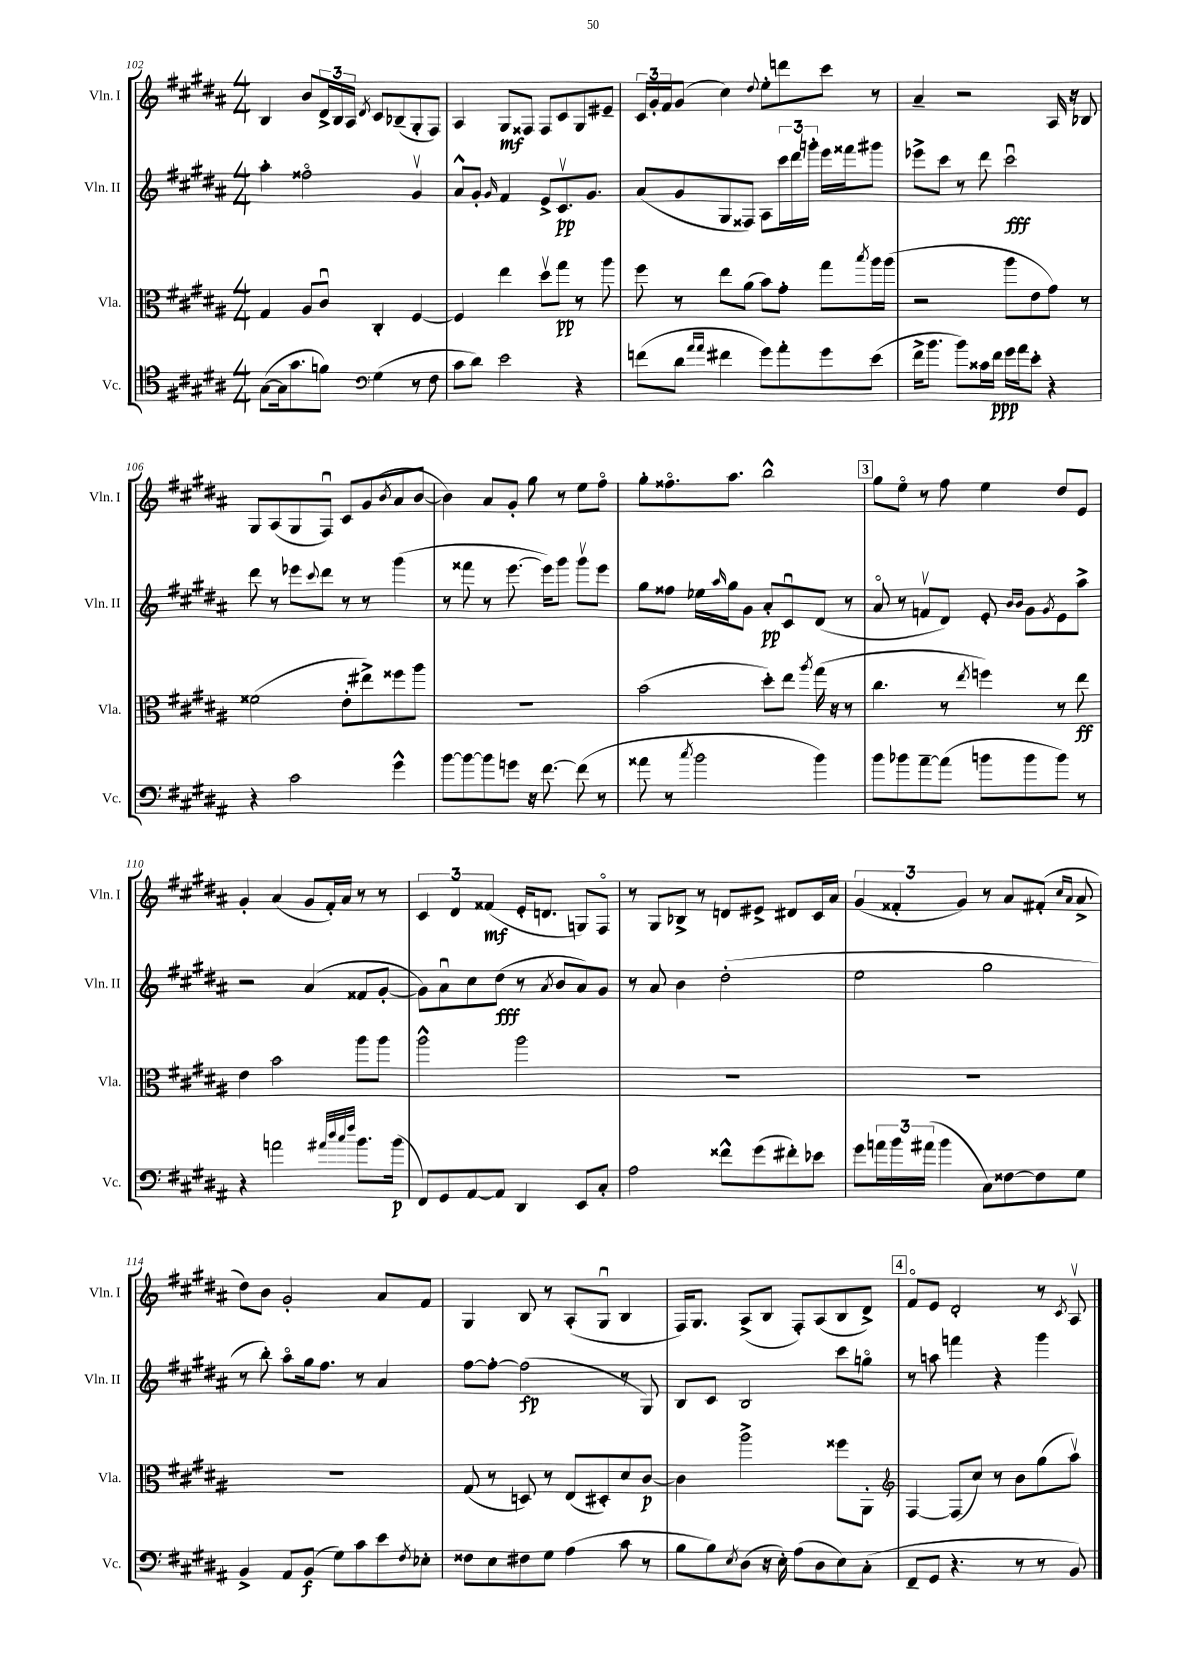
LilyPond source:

<<
\new StaffGroup <<
\new Staff = "s0" \with { instrumentName = "Vln. I" shortInstrumentName = "Vln. I" } {
    \clef treble \key b \major \numericTimeSignature \time 4/4
    b4 b'8 \tuplet 3/2 { dis'16-> b16 ais16 } \acciaccatura { dis'8 } cis'8 bes8--( gis8-. fis8) |
    ais4 gis8\mf fisis8 fisis8 cis'8 gis8 eis'8-- |
    \tuplet 3/2 { cis'16 gis'16-. fis'16 } gis'8( cis''4) \appoggiatura { dis''8 } e''8-. d'''8 cis'''8 r8 |
    ais'4-- r2 ais16 r16 bes8 |
    gis8 ais8( gis8 fis8\downbow) cis'8 gis'8( \acciaccatura { b'8 } ais'8 b'8~ |
    b'4) ais'8 gis'8-. gis''8 r8 e''8 fis''8\flageolet |
    gis''8-. fisis''8.\flageolet ais''8. b''2-^ |
    \mark \markup { \box "3" } gis''8 e''8\flageolet r8 fis''8 e''4 dis''8 e'8 |
    gis'4-. ais'4( gis'8 fis'16-.) ais'16 r8 r8 |
    \tuplet 3/2 { cis'4 dis'4 fisis'4\mf( } e'16-. d'8. g8) fis8\flageolet |
    r8 gis8 bes8-> r8 d'8 eis'8-> dis'8 cis'16 ais'16 |
    \tuplet 3/2 { gis'4( fisis'4-. gis'4) } r8 ais'8 fis'8-.( \grace { cis''16 ais'16 } ais'8-> |
    dis''8) b'8 gis'2-. ais'8 fis'8 |
    gis4 b8 r8 ais8-.( gis8\downbow b4 |
    fis16) gis8. ais8->( b8 fis8-.) ais8( b8 dis'8->) |
    \mark \markup { \box "4" } fis'8\flageolet e'8 dis'2-. r8 \acciaccatura { cis'8 } ais8\upbow \bar "|." |
}
\new Staff = "s1" \with { instrumentName = "Vln. II" shortInstrumentName = "Vln. II" } {
    \clef treble \key b \major \numericTimeSignature \time 4/4
    ais''4-. fisis''2\flageolet gis'4\upbow |
    ais'8-^ gis'8-. \grace { gis'16 } fis'4 e'8-> cis'8.\upbow\pp gis'8. |
    ais'8( gis'8 gis8 fisis8) ais8 \tuplet 3/2 { cis'''16 dis'''16 g'''16-. } e'''16 fisis'''16 gis'''8 |
    ees'''8-> cis'''8 r8 dis'''8 cis'''2\downbow\fff |
    dis'''8 r8 ees'''8 \appoggiatura { cis'''8 } dis'''8 r8 r8 gis'''4( |
    r8 fisis'''8 r8 e'''8.~ e'''16) gis'''8 gis'''8\upbow e'''8 |
    gis''8 fisis''8 ees''16 \grace { ais''16 } gis''16 gis'8 ais'8-.\pp cis'8\downbow dis'8( r8 |
    \mark \markup { \box "3" } ais'8\flageolet r8 f'8\upbow dis'8) e'8-. \grace { b'16 b'16 } gis'8 \acciaccatura { gis'8 } e'8 ais''8-> |
    r2 ais'4( fisis'8 gis'8~-. |
    gis'8) ais'8\downbow cis''8 dis''8\fff( r8 \acciaccatura { ais'8 } b'8 ais'8) gis'8 |
    r8 ais'8 b'4 dis''2-.( |
    e''2 gis''2 |
    r8 b''8-.) ais''8\flageolet gis''16 fis''8. r8 ais'4 |
    fis''8~ fis''8~-. fis''2\fp( r8 gis8) |
    b8 cis'8 b2 cis'''8 g''8\flageolet |
    \mark \markup { \box "4" } r8 a''8 f'''4 r4 gis'''4 \bar "|." |
}
\new Staff = "s2" \with { instrumentName = "Vla." shortInstrumentName = "Vla." } {
    \clef alto \key b \major \numericTimeSignature \time 4/4
    gis4 ais8 cis'8\downbow cis4-. fis4~ |
    fis4 e''4 dis''8\upbow gis''8\pp r8 ais''8 |
    fis''8 r8 e''8 ais'8( b'8) gis'8-. gis''8 \acciaccatura { b''8 } ais''16 ais''16( |
    r2 ais''8 e'8 gis'8) r8 |
    fisis'2( e'8-. eis''8->) fisis''8 ais''8 |
    R1 |
    b'2( dis''8-.) e''8 \acciaccatura { ais''8 } gis''16( r16 r8 |
    \mark \markup { \box "3" } cis''4. r8 \acciaccatura { e''8 } f''4) r8 e''8\ff |
    e'4 b'2 ais''8 ais''8 |
    ais''2-^ ais''2 |
    R1 |
    R1 |
    R1 |
    gis8( r8 d8) r8 e8( dis8-.) dis'8 cis'8~\p |
    cis'4 ais''2-> fisis''8 ais,8-. |
    \mark \markup { \box "4" } \clef treble fis4~ fis8( cis''8) r8 b'8 gis''8( ais''8\upbow) \bar "|." |
}
\new Staff = "s3" \with { instrumentName = "Vc." shortInstrumentName = "Vc." } {
    \clef tenor \key b \major \numericTimeSignature \time 4/4
    gis8~( gis16 gis'8. f'8) \clef bass gis4( r8 fis8 |
    cis'8 dis'8) e'2 r4 |
    f'8( dis'8 \grace { ais'16 ais'16 } fis'4 gis'8) ais'8-. gis'8 e'8( |
    fis'16-> b'8. b'8) cisis'16 fis'16\ppp gis'16 ais'16 e'8-. r4 |
    r4 cis'2 gis'4-^ |
    b'8~ b'8~ b'8 g'8 r16 fis'8.~ fis'8( r8 |
    aisis'8 r8 \acciaccatura { cis''8 } b'2 b'4) |
    \mark \markup { \box "3" } b'8 bes'8 ais'8~-- ais'8( b'8 b'8 b'8) r8 |
    r4 a'2 \grace { ais'32 dis''32 cis''32 fis''32 } b'8. b'16\p( |
    fis,8) gis,8 ais,8~ ais,8 dis,4 e,8 cis8-. |
    ais2 fisis'8-^ gis'8( fis'8-.) ees'8 |
    gis'8 \tuplet 3/2 { a'16 b'16 ais'16( } b'4 cis8) fisis8~ fisis8 gis8 |
    b,4-> ais,8 b,8\f( gis8) cis'8 e'8 \acciaccatura { fis8 } ees8-. |
    fisis8 e8 fis8 gis8 ais4( cis'8 r8 |
    b8 b8) \acciaccatura { e8 } dis8( r16 e16-.) ais8( dis8 e8) cis8-.( |
    \mark \markup { \box "4" } fis,8-- gis,8 r4. r8 r8 b,8) \bar "|." |
}
>>
>>
\layout { \context { \Score currentBarNumber = #102 } }
